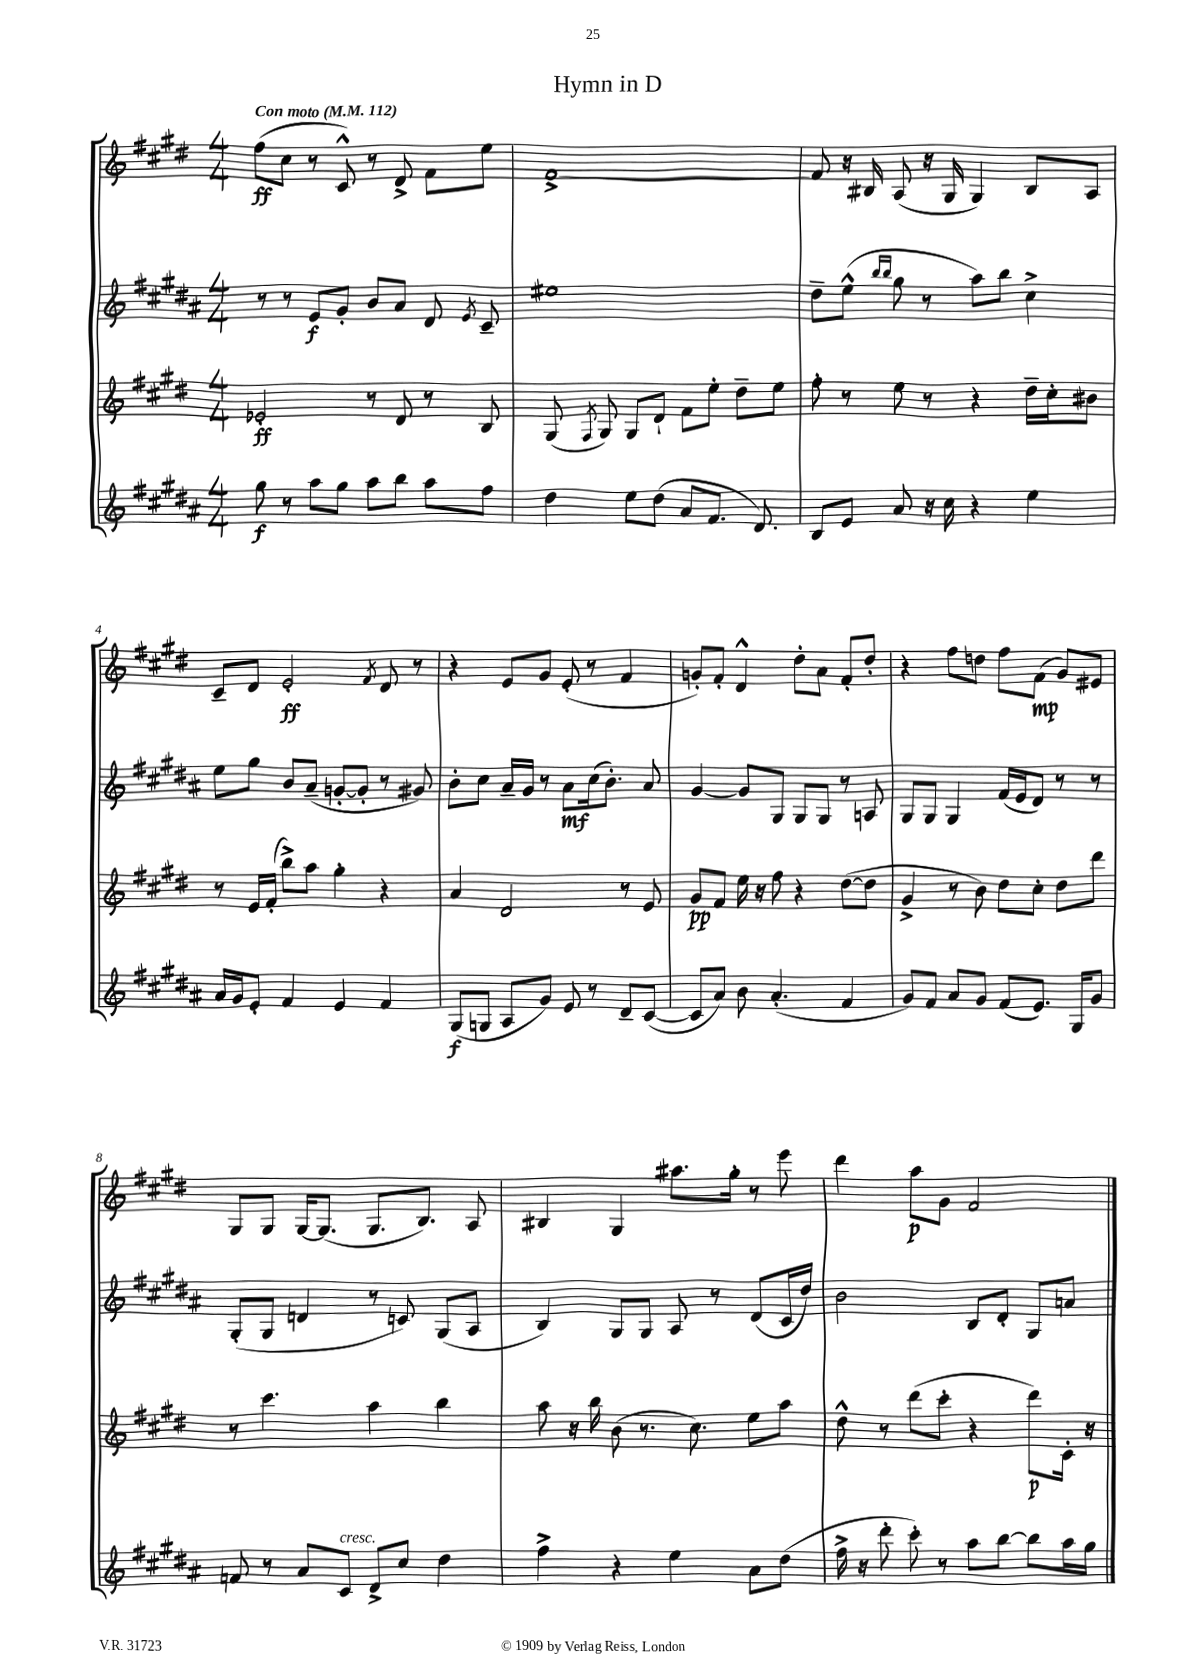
\header { title = "Hymn in D" }
<<
\new StaffGroup <<
\new Staff = "s0" {
    \clef treble \key e \major \numericTimeSignature \time 4/4 \tempo "Con moto" 4 = 112
    \autoBeamOff fis''8[\ff( cis''8] r8 cis'8-^) r8 dis'8-> fis'8[ e''8] |
    fis'1~-> |
    fis'8 r16 bis16 a8( r16 gis16 gis4) bis8[ a8] |
    cis'8[-- dis'8] e'2-.\ff \acciaccatura { fis'8 } dis'8 r8 |
    r4 e'8[ gis'8] e'8-.( r8 fis'4 |
    g'8[-.) fis'8]-. dis'4-^ dis''8[-. a'8] fis'8[-. dis''8]-. |
    r4 fis''8[ d''8] fis''8[ fis'8]\mp( gis'8[) eis'8] |
    gis8[ gis8] gis16[~ gis8.]( gis8.[ b8.]) a8 |
    bis4 gis4 ais''8.[ gis''16]-. r8 e'''8 |
    dis'''4 a''8[\p gis'8] fis'2 \bar "|." |
}
\new Staff = "s1" {
    \clef treble \key b \major \numericTimeSignature \time 4/4
    \autoBeamOff r8 r8 e'8[\f gis'8]-. b'8[ ais'8] dis'8 \acciaccatura { e'8 } cis'8-- |
    eis''1 |
    dis''8[-- e''8]-^( \grace { b''16[ b''16] } gis''8 r8 ais''8[) b''8] cis''4-> |
    e''8[ gis''8] b'8[ ais'8]--( g'8[~-. g'8]-. r8 gis'8) |
    b'8[-. cis''8] ais'16[-- gis'16] r8 ais'8[\mf cis''16( b'8.]-.) ais'8 |
    gis'4~ gis'8[ gis8] gis8[ gis8] r8 a8 |
    gis8[ gis8] gis4 fis'16[( e'16 dis'8]) r8 r8 |
    gis8[-.( gis8] d'4 r8 c'8) gis8[( ais8] |
    b4) gis8[ gis8] ais8 r8 dis'8[( cis'16 dis''16]) |
    b'2 b8[ dis'8]-. gis8[ a'8] \bar "|." |
}
\new Staff = "s2" {
    \clef treble \key e \major \numericTimeSignature \time 4/4
    \autoBeamOff ees'2-.\ff r8 dis'8 r8 b8 |
    gis8( \acciaccatura { fis8 } gis8) gis8[ dis'8]-! fis'8[ e''8]-. dis''8[-- e''8] |
    fis''8-. r8 e''8 r8 r4 dis''16[-- cis''16-. bis'8] |
    r8 e'16[ fis'16]-.( b''8[->) a''8] gis''4-. r4 |
    a'4 dis'2 r8 e'8 |
    gis'8[\pp fis'8] e''16 r16 fis''8 r4 dis''8[~( dis''8] |
    gis'4-> r8 b'8) dis''8[ cis''8]-. dis''8[ dis'''8] |
    r8 cis'''4. a''4 b''4 |
    a''8 r16 b''16 b'8( r8. cis''8.) e''8[ a''8] |
    dis''8-^ r8 dis'''8[( cis'''8]-. r4 dis'''8[\p) cis'16]-. r16 \bar "|." |
}
\new Staff = "s3" {
    \clef treble \key b \major \numericTimeSignature \time 4/4
    \autoBeamOff gis''8\f r8 ais''8[ gis''8] ais''8[ b''8] ais''8[ fis''8] |
    dis''4 e''8[ dis''8]( ais'8[ fis'8.] dis'8.) |
    b8[ e'8] ais'8 r16 cis''16 r4 e''4 |
    ais'16[ gis'16 e'8]-. fis'4 e'4 fis'4 |
    gis8[\f( g8] ais8[ gis'8]) e'8 r8 dis'8[-- cis'8]~( |
    cis'8[ ais'8]) b'8 ais'4.-.( fis'4 |
    gis'8[) fis'8] ais'8[ gis'8] fis'8[( e'8.]) gis16[ gis'8] |
    f'8 r8 ais'8[ cis'8]^\markup { \italic "cresc." } dis'8[-> cis''8] dis''4 |
    fis''4-> r4 e''4 ais'8[ dis''8]( |
    fis''16-> r16 dis'''8-. cis'''8-.) r8 ais''8[ b''8]~ b''8[ ais''16 gis''16] \bar "|." |
}
>>
>>
